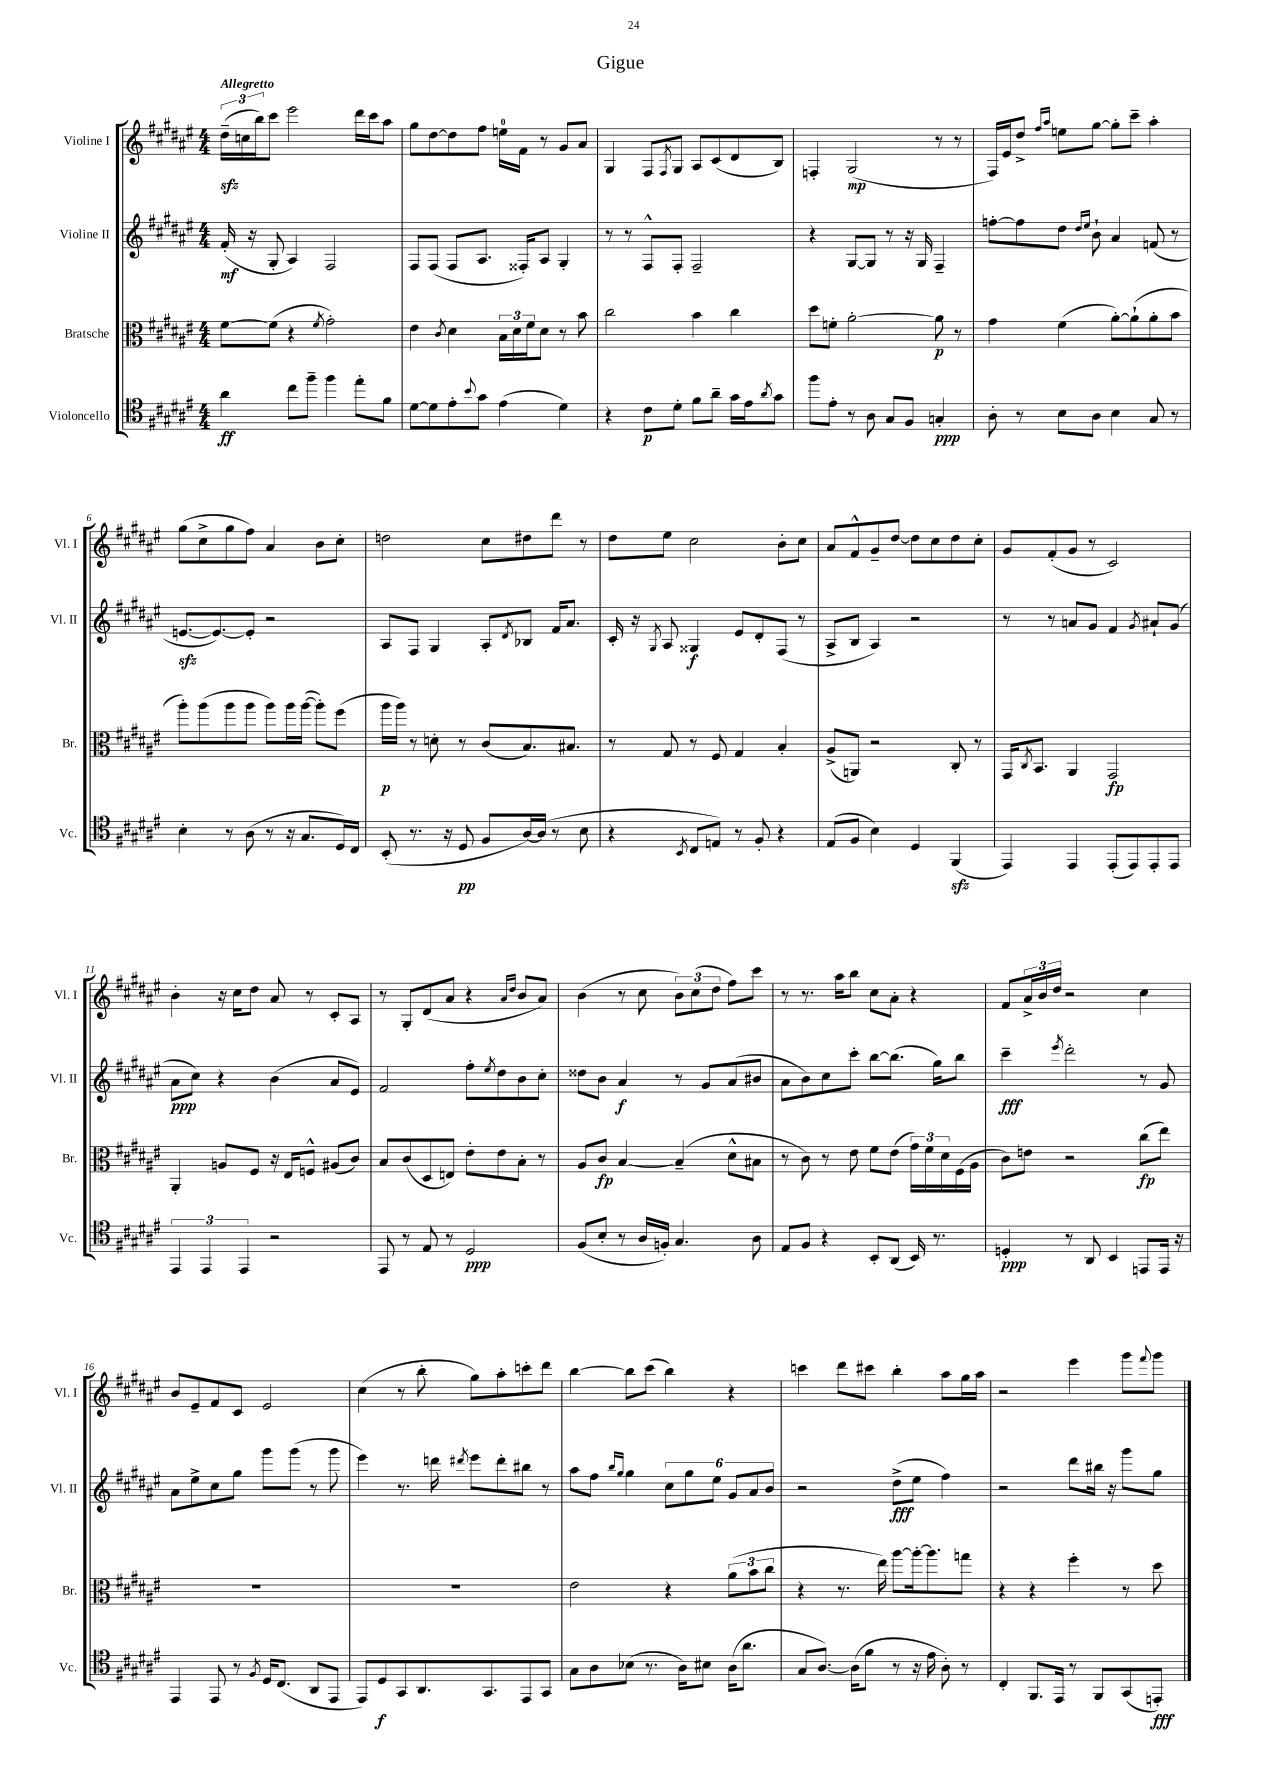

**kern	**kern	**kern	**kern
*staff4	*staff3	*staff2	*staff1
*clefC4	*clefC3	*clefG2	*clefG2
*k[f#c#g#d#a#e#]	*k[f#c#g#d#a#e#]	*k[f#c#g#d#a#e#]	*k[f#c#g#d#a#e#]
*M4/4	*M4/4	*M4/4	*M4/4
4a#	[8f#	(16f#'	(24dd#~
.	.	.	24cc
.	.	16r	.
.	.	.	24bb)
.	(8f#]	8G#'	8ccc#
8cc#	4r	4A#)	2eee#
8ff#~	.	.	.
.	8qf#	.	.
4ff#	2g#')	2F#	.
8ee#'	.	.	16ddd#
.	.	.	16ccc#
8f#	.	.	8aa#
=	=	=	=
[8d#	4e#	8F#	8gg#
8d#]	.	(8F#	[8dd#
.	8qc#	.	.
8e#'	4d#	8F#	8dd#]
8qqb	.	.	.
8g#	.	8.A#	8ff#
(4e#	24B	.	16ee
.	24d#	.	.
.	.	16F##')	16f#
.	24f#	.	.
.	8d#	8A#	8r
4d#)	8r	4G#'	8g#
.	8b	.	8a#
=	=	=	=
4r	2cc#	8r	4G#
.	.	8r	.
8c#	.	8F#^^	8F#
.	.	.	8qF#
8d#'	.	8F#'	8G#
8f#	4b	2F#~	8A#
8a#~	.	.	(8c#
16g#	4cc#	.	8d#
16e#	.	.	.
8qa#	.	.	.
8g#	.	.	8B)
=	=	=	=
8ff#	8dd#	4r	4F'
8e#'	8f'	.	.
8r	[2a#'	[8G#	(2G#
8A#	.	8G#]	.
8G#	.	8r	.
8F#	.	16r	.
.	.	16G#	.
4G'	8a#]	4F#~	8r
.	8r	.	8r
=	=	=	=
8A#'	4g#	[8ff'	16F#)
.	.	.	16e#
8r	.	8ff]	8dd#^
.	.	.	16qqff#
.	.	.	16qqaa#
8B	(4f#	8dd#	8ee
.	.	16qqdd#	.
.	.	16qqee#	.
8A#	.	8b`	[8gg#
4B	[8a#')	4a#	8gg#']
.	(8a#`]	.	8ccc#~
8G#	8a#'	(8f	4aa#'
8r	8b	8r	.
=	=	=	=
4B'	8aa#')	[8.e	(8gg#
.	(8aa#	.	8cc#^
.	.	8.e_)	.
8r	8aa#	.	8gg#
(8A#	8aa#	8e']	8ff#)
8r	8aa#)	2r	4a#
16r	16aa#	.	.
8.G#	([16aa#	.	.
.	8aa#'])	.	8b
16D#)	(8ff#	.	8cc#'
16C#	.	.	.
=	=	=	=
(8BB'	16aa#	8A#	2dd
.	16aa#)	.	.
8.r	8r	8F#	.
.	8d'	4G#	.
16r	.	.	.
8D#	8r	.	.
8F#	(8c#	8A#'	8cc#
.	.	8qd#	.
[16A#)	8.B)	8B-	8dd#
(16A#]	.	.	.
8r	.	16f#	8ddd#
.	8.B#	8.a#	.
8B	.	.	8r
=	=	=	=
4r	8r	16c#'	8dd#
.	.	16r	.
.	.	8qG#	.
.	8G#	8A#	8ee#
8qBB	.	.	.
8C#	8r	4G##	2cc#
8E)	8F#	.	.
8r	4G#	8e#	.
8F#'	.	8d#'	.
4r	4B'	(8F#	8b'
.	.	8r	8cc#
=	=	=	=
(8E#	(8A#^	8A#^	8a#
8F#	8AA)	8B	8f#^^
4B)	2r	4A#)	8g#~
.	.	.	[8dd#
4D#	.	2r	8dd#]
.	.	.	8cc#
(4FF#	8C#'	.	8dd#
.	8r	.	8cc#'
=	=	=	=
4EE#)	16GG#	8r	8g#
.	8qC#	.	.
.	8.BB	.	.
.	.	8r	(8f#'
4EE#	4AA#	8a	8g#
.	.	8g#	8r
(8EE#'	2GG#	4f#	2c#)
8EE#)	.	.	.
.	.	8qg#	.
8EE#'	.	8a#`	.
8EE#	.	(8g#	.
=	=	=	=
6EE#	4AA#'	8a#	4b'
.	.	8cc#)	.
6EE#	.	.	.
.	8A	4r	16r
.	.	.	16cc#
6EE#	.	.	.
.	8F#	.	8dd#
2r	16r	(4b	8a#
.	16E#	.	.
.	8F^^	.	8r
.	(8A#	8a#	8c#'
.	8c#)	8e#)	8A#
=	=	=	=
8EE#	8B	2f#	8r
8r	(8c#	.	8G#'
8E#	8D#	.	(8d#
8r	8E)	.	8a#
2D#	8e#'	8ff#'	4r
.	.	8qee#	.
.	8e#	8dd#	.
.	.	.	16qqa#
.	.	.	16qqdd#
.	8B'	8b	8b
.	8r	8cc#'	8a#)
=	=	=	=
(8F#	8A#	8dd##	(4b
8B'	8c#	8b	.
8r	[4B	4a#	8r
16A#	.	.	8cc#
16F')	.	.	.
4.G#	(4B~]	8r	12b)
.	.	.	(12cc#
.	.	8g#	.
.	.	.	12dd#
.	8d#^^	(8a#	8ff#)
8A#	8B#	8b#	8ccc#
=	=	=	=
8E#	8r	8a#	8r
8F#	8c#)	8b)	8.r
4r	8r	8cc#	.
.	.	.	16aa#
.	8e#	8ccc#'	8bb
8BB'	8f#	[8bb	8cc#
(8AA#	(8e#	(8.bb]	8a#'
16BB)	24g#)	.	4r
.	24f#	.	.
8.r	.	16gg#)	.
.	24d#	.	.
.	(16F#	8bb	.
.	16A#	.	.
=	=	=	=
4D'	8c#)	4ccc#~	8f#
.	8e	.	24a#^
.	.	.	24b
.	.	.	24dd#
.	.	8qeee#	.
8r	2r	2ddd#'	2r
8AA#	.	.	.
4BB	.	.	.
8EE	(8cc#	8r	4cc#
16EE	8ee#)	8g#	.
16r	.	.	.
=	=	=	=
4EE#	1r	8a#	8b
.	.	8ee#^	8e#~
8EE#	.	8cc#	8f#
8r	.	8gg#	8c#
8qF#	.	.	.
16D#	.	8ggg#	2e#
(8.C#	.	.	.
.	.	(8ggg#	.
8AA#	.	8r	.
8EE#	.	8ggg#	.
=	=	=	=
8EE#)	1r	4eee#)	(4cc#
8D#	.	.	.
8GG#	.	8.r	8r
8.AA#	.	.	8bb'
.	.	16ddd	.
.	.	8qddd#	.
.	.	8eee#	8gg#)
8.GG#	.	.	.
.	.	8ddd#'	8aa#'
8EE#	.	8bb#	8ccc'
8GG#	.	8r	8ddd#
=	=	=	=
8G#	2e#	8aa#	[4bb
8A#	.	8ff#	.
.	.	16qqbb	.
.	.	16qqgg#	.
(8B-	.	4gg#	8bb]
8.r	.	.	(8ccc#
.	4r	12cc#	4bb)
16A#)	.	.	.
.	.	12gg#	.
8B#	.	.	.
.	.	12ee#	.
(16A#	(12a#	12g#	4r
8.a#	.	.	.
.	12b	12a#	.
.	12cc#	12b	.
=	=	=	=
8G#	4r	2r	4ccc
[8.A#)	.	.	.
.	8.r	.	8ddd#
(16A#]	.	.	.
8f#	.	.	8ccc#
.	16ee#)	.	.
8r	[8aa#	(8dd#^	4bb'
16r	16aa#'_	8ee#	.
16e#	8.aa#]	.	.
8A#')	.	4ff#)	8aa#
8r	8gg	.	16gg#
.	.	.	16aa#
=	=	=	=
4C#'	4r	2r	2r
8.FF#	4r	.	.
16EE#	.	.	.
8r	4ff#'	8ddd#	4eee#
8FF#	.	16bb#	.
.	.	16r	.
(8GG#	8r	8ggg#	8ggg#
.	.	.	8qqfff#
8EE')	8dd#	8gg#	8ggg#
==	==	==	==
*-	*-	*-	*-
